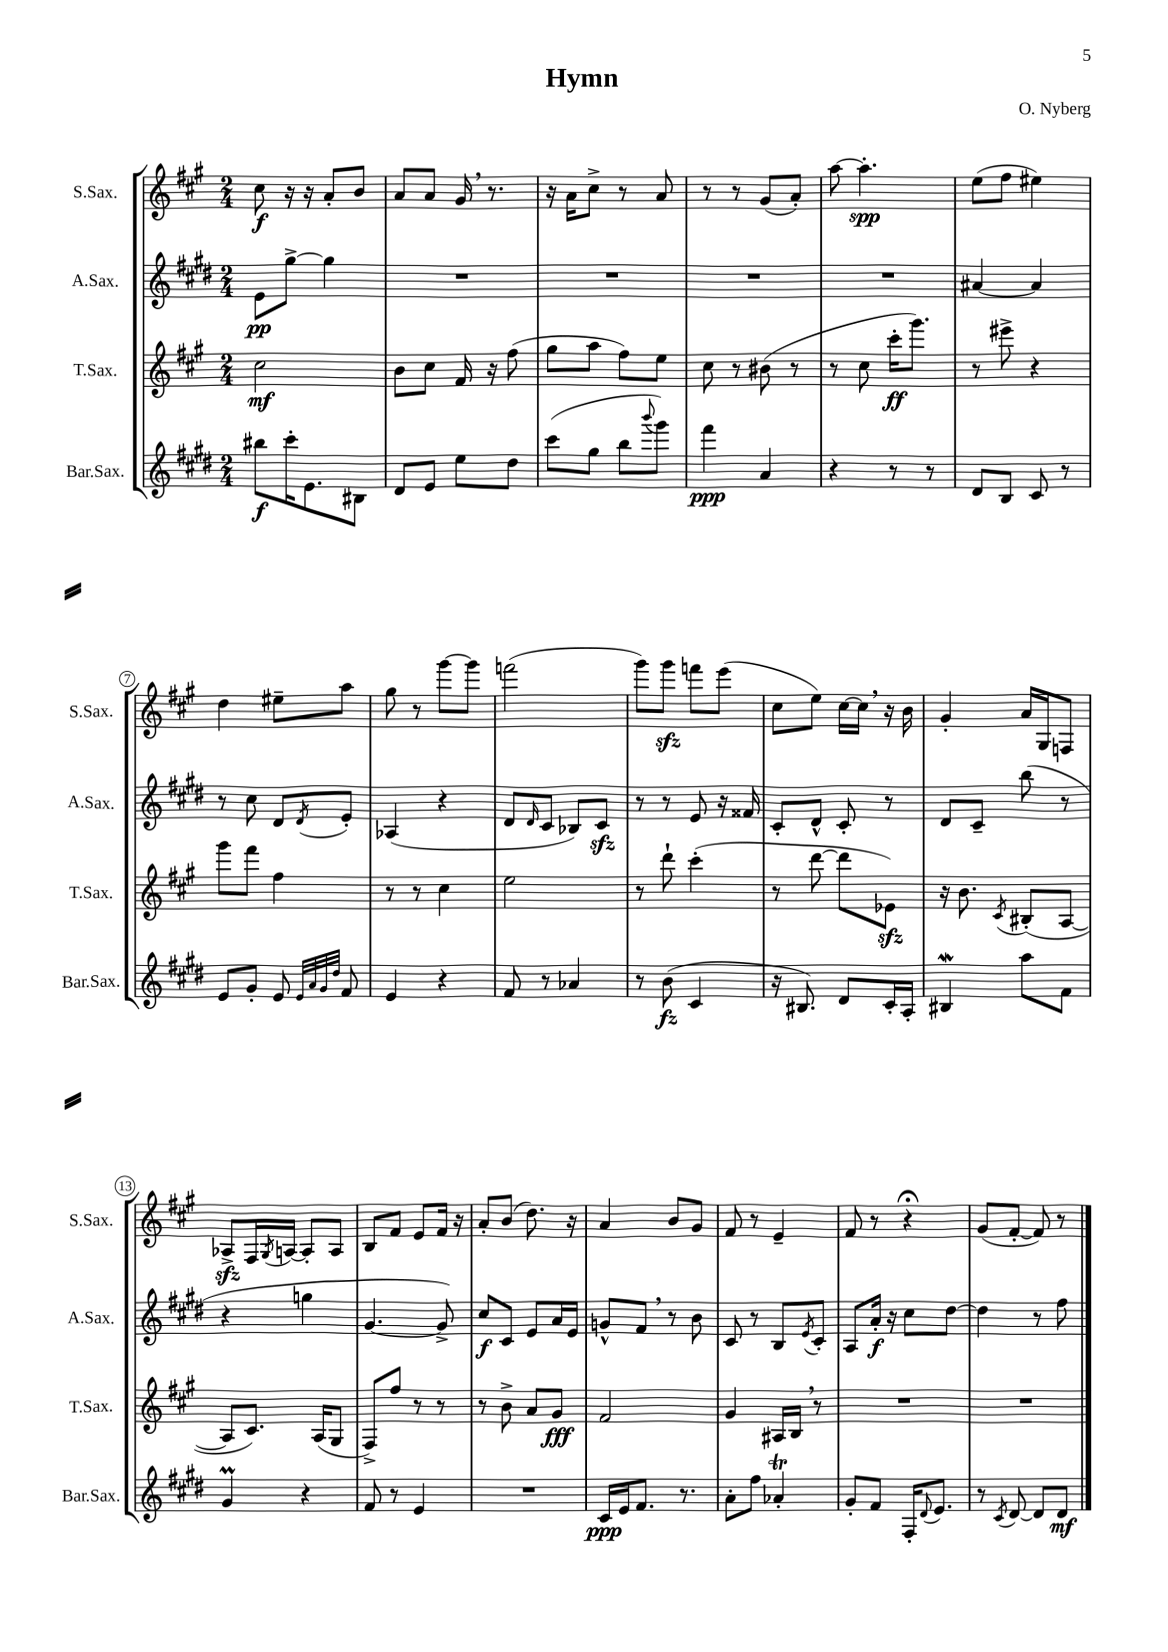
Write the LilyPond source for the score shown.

\header { title = "Hymn" composer = "O. Nyberg" }
<<
\new StaffGroup <<
\new Staff = "s0" \with { instrumentName = "S.Sax." shortInstrumentName = "S.Sax." } {
    \clef treble \key a \major \numericTimeSignature \time 2/4
    cis''8\f r16 r16 a'8-. b'8 |
    a'8 a'8 gis'16 \breathe r8. |
    r16 a'16 cis''8-> r8 a'8 |
    r8 r8 gis'8( a'8-.) |
    a''8~ a''4.-.\spp |
    e''8( fis''8 eis''4) |
    d''4 eis''8-- a''8 |
    gis''8 r8 gis'''8~ gis'''8 |
    f'''2( |
    gis'''8) gis'''8\sfz f'''8 e'''8( |
    cis''8 e''8) cis''16~ cis''16 \breathe r16 b'16 |
    gis'4-. a'16 gis16 f8 |
    aes8->\sfz fis16 \acciaccatura { gis8 } a16~ a8-. a8 |
    b8 fis'8 e'8 fis'16 r16 |
    a'8-. b'8( d''8.) r16 |
    a'4 b'8 gis'8 |
    fis'8 r8 e'4-- |
    fis'8 r8 r4\fermata |
    gis'8( fis'8~-. fis'8) r8 \bar "|." |
}
\new Staff = "s1" \with { instrumentName = "A.Sax." shortInstrumentName = "A.Sax." } {
    \clef treble \key e \major \numericTimeSignature \time 2/4
    e'8\pp gis''8~-> gis''4 |
    R2 |
    R2 |
    R2 |
    R2 |
    ais'4~ ais'4 |
    r8 cis''8 dis'8 \acciaccatura { dis'8 } e'8-. |
    aes4( r4 |
    dis'8 \grace { dis'16 } cis'8 bes8) cis'8\sfz |
    r8 r8 e'8 r16 fisis'16 |
    cis'8-. dis'8-^ cis'8-. r8 |
    dis'8 cis'8-- b''8( r8 |
    r4 g''4 |
    gis'4.~ gis'8->) |
    cis''8\f cis'8 e'8 a'16 e'16 |
    g'8-^ fis'8 \breathe r8 b'8 |
    cis'8 r8 b8 \acciaccatura { e'8 } cis'8-. |
    a8 a'16-.\f r16 cis''8 dis''8~ |
    dis''4 r8 fis''8 \bar "|." |
}
\new Staff = "s2" \with { instrumentName = "T.Sax." shortInstrumentName = "T.Sax." } {
    \clef treble \key a \major \numericTimeSignature \time 2/4
    cis''2\mf |
    b'8 cis''8 fis'16 r16 fis''8( |
    gis''8 a''8 fis''8) e''8 |
    cis''8 r8 bis'8( r8 |
    r8 cis''8 cis'''16-.\ff gis'''8.) |
    r8 eis'''8-> r4 |
    gis'''8 fis'''8 fis''4 |
    r8 r8 cis''4 |
    e''2 |
    r8 d'''8-! cis'''4-.( |
    r8 d'''8~ d'''8 ees'8\sfz) |
    r16 b'8. \acciaccatura { cis'8 } bis8-.( a8~ |
    a8 cis'8.) a16( gis8 |
    fis8->) fis''8 r8 r8 |
    r8 b'8-> a'8 gis'8\fff |
    fis'2 |
    gis'4 ais16 b16 \breathe r8 |
    R2 |
    R2 \bar "|." |
}
\new Staff = "s3" \with { instrumentName = "Bar.Sax." shortInstrumentName = "Bar.Sax." } {
    \clef treble \key e \major \numericTimeSignature \time 2/4
    bis''8\f cis'''16-. e'8. bis8 |
    dis'8 e'8 e''8 dis''8 |
    cis'''8( gis''8 b''8 \appoggiatura { b'''8 } gis'''8) |
    fis'''4\ppp a'4 |
    r4 r8 r8 |
    dis'8 b8 cis'8 r8 |
    e'8 gis'8-. e'8 \grace { e'32 a'32 gis'32 dis''32 } fis'8 |
    e'4 r4 |
    fis'8 r8 aes'4 |
    r8 b'8\fz( cis'4 |
    r16 bis8.) dis'8 cis'16-. a16-. |
    bis4\mordent a''8 fis'8 |
    gis'4\prall r4 |
    fis'8 r8 e'4 |
    R2 |
    cis'16\ppp e'16 fis'8. r8. |
    a'8-. fis''8 aes'4-.\trill |
    gis'8-. fis'8 fis16-. \appoggiatura { dis'8 } e'8. |
    r8 \acciaccatura { cis'8 } dis'8~ dis'8 dis'8\mf \bar "|." |
}
>>
>>
\layout { \context { \Score \override BarNumber.stencil = #(make-stencil-circler 0.1 0.3 ly:text-interface::print) } }
